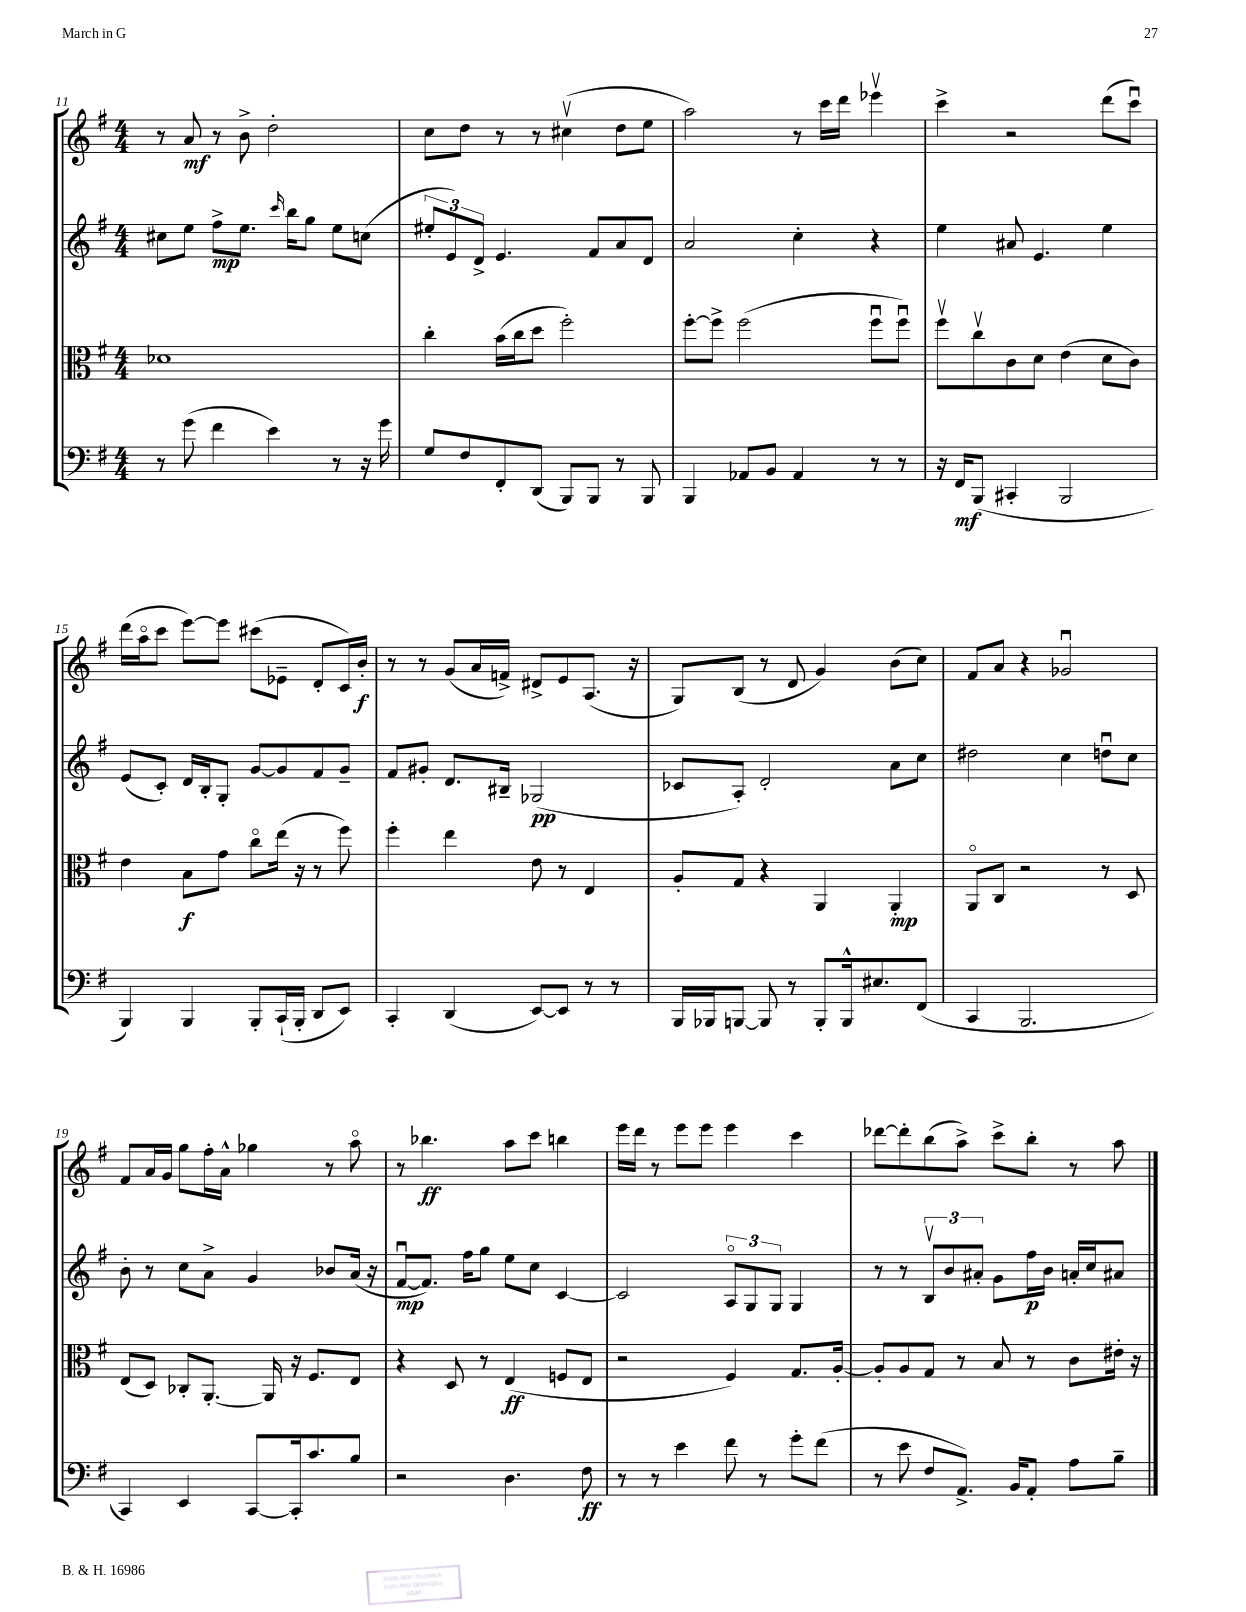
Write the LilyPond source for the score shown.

<<
\new StaffGroup <<
\new Staff = "s0" {
    \clef treble \key g \major \numericTimeSignature \time 4/4
    r8 a'8\mf r8 b'8-> d''2-. |
    c''8 d''8 r8 r8 cis''4\upbow( d''8 e''8 |
    a''2) r8 c'''16 d'''16 ees'''4\upbow |
    c'''4-> r2 d'''8( c'''8\downbow) |
    d'''16( a''16\flageolet c'''8 e'''8~) e'''8 cis'''8( ees'8-- d'8-. c'16) b'16-.\f |
    r8 r8 g'8( a'16 f'16->) dis'8-> e'8 a8.( r16 |
    g8) b8( r8 d'8 g'4) b'8( c''8) |
    fis'8 a'8 r4 ges'2\downbow |
    fis'8 a'16 g'16 g''8 fis''16-. a'16-^ ges''4 r8 a''8\flageolet |
    r8 bes''4.\ff a''8 c'''8 b''4 |
    e'''16 d'''16 r8 e'''8 e'''8 e'''4 c'''4 |
    des'''8~ des'''8-. b''8( a''8->) c'''8-> b''8-. r8 a''8 \bar "|." |
}
\new Staff = "s1" {
    \clef treble \key g \major \numericTimeSignature \time 4/4
    cis''8 e''8 fis''8->\mp e''8. \grace { c'''16 } b''16 g''8 e''8 c''8( |
    \tuplet 3/2 { eis''8-. e'8) d'8-> } e'4. fis'8 a'8 d'8 |
    a'2 c''4-. r4 |
    e''4 ais'8 e'4. e''4 |
    e'8( c'8-.) d'16 b16-. g8-. g'8~ g'8 fis'8 g'8-- |
    fis'8 gis'8-. d'8. bis16-- ges2\pp( |
    ces'8 a8-.) d'2-. a'8 c''8 |
    dis''2 c''4 d''8\downbow c''8 |
    b'8-. r8 c''8 a'8-> g'4 bes'8 a'16( r16 |
    fis'8~\downbow\mp fis'8.) fis''16 g''8 e''8 c''8 c'4~ |
    c'2 \tuplet 3/2 { a8\flageolet g8 g8 } g4 |
    r8 r8 \tuplet 3/2 { b8\upbow b'8 ais'8-. } g'8 fis''16\p b'16 a'16-. c''16 ais'8 \bar "|." |
}
\new Staff = "s2" {
    \clef alto \key g \major \numericTimeSignature \time 4/4
    des'1 |
    c''4-. b'16( c''16 d''8 fis''2-.) |
    fis''8~-. fis''8-> fis''2( fis''8\downbow fis''8\downbow) |
    fis''8\upbow c''8\upbow c'8 d'8 e'4( d'8 c'8) |
    e'4 b8\f g'8 c''8\flageolet e''16( r16 r8 fis''8) |
    fis''4-. e''4 e'8 r8 e4 |
    a8-. g8 r4 a,4 a,4-.\mp |
    a,8\flageolet c8 r2 r8 d8 |
    e8( d8) ces8-. a,8.~-. a,16 r16 fis8. e8 |
    r4 d8 r8 e4\ff( f8 e8 |
    r2 fis4) g8. a16~-. |
    a8-. a8 g8 r8 b8 r8 c'8 eis'16-. r16 \bar "|." |
}
\new Staff = "s3" {
    \clef bass \key g \major \numericTimeSignature \time 4/4
    r8 g'8( fis'4 e'4) r8 r16 g'16 |
    g8 fis8 fis,8-. d,8( b,,8) b,,8 r8 b,,8 |
    b,,4 aes,8 b,8 aes,4 r8 r8 |
    r16 fis,16\mf b,,8( cis,4-. b,,2 |
    b,,4) b,,4 b,,8-. c,16-!( b,,16-. d,8 e,8) |
    c,4-. d,4( e,8~) e,8 r8 r8 |
    b,,16 bes,,16 b,,8~ b,,8 r8 b,,8-. b,,16-^ eis8. fis,8( |
    c,4 b,,2. |
    c,4) e,4 c,8~ c,16-. c'8. b8 |
    r2 d4. fis8\ff |
    r8 r8 e'4 fis'8 r8 g'8-. fis'8( |
    r8 e'8 fis8 a,8.->) b,16 a,8-. a8 b8-- \bar "|." |
}
>>
>>
\layout { \context { \Score currentBarNumber = #11 } }
